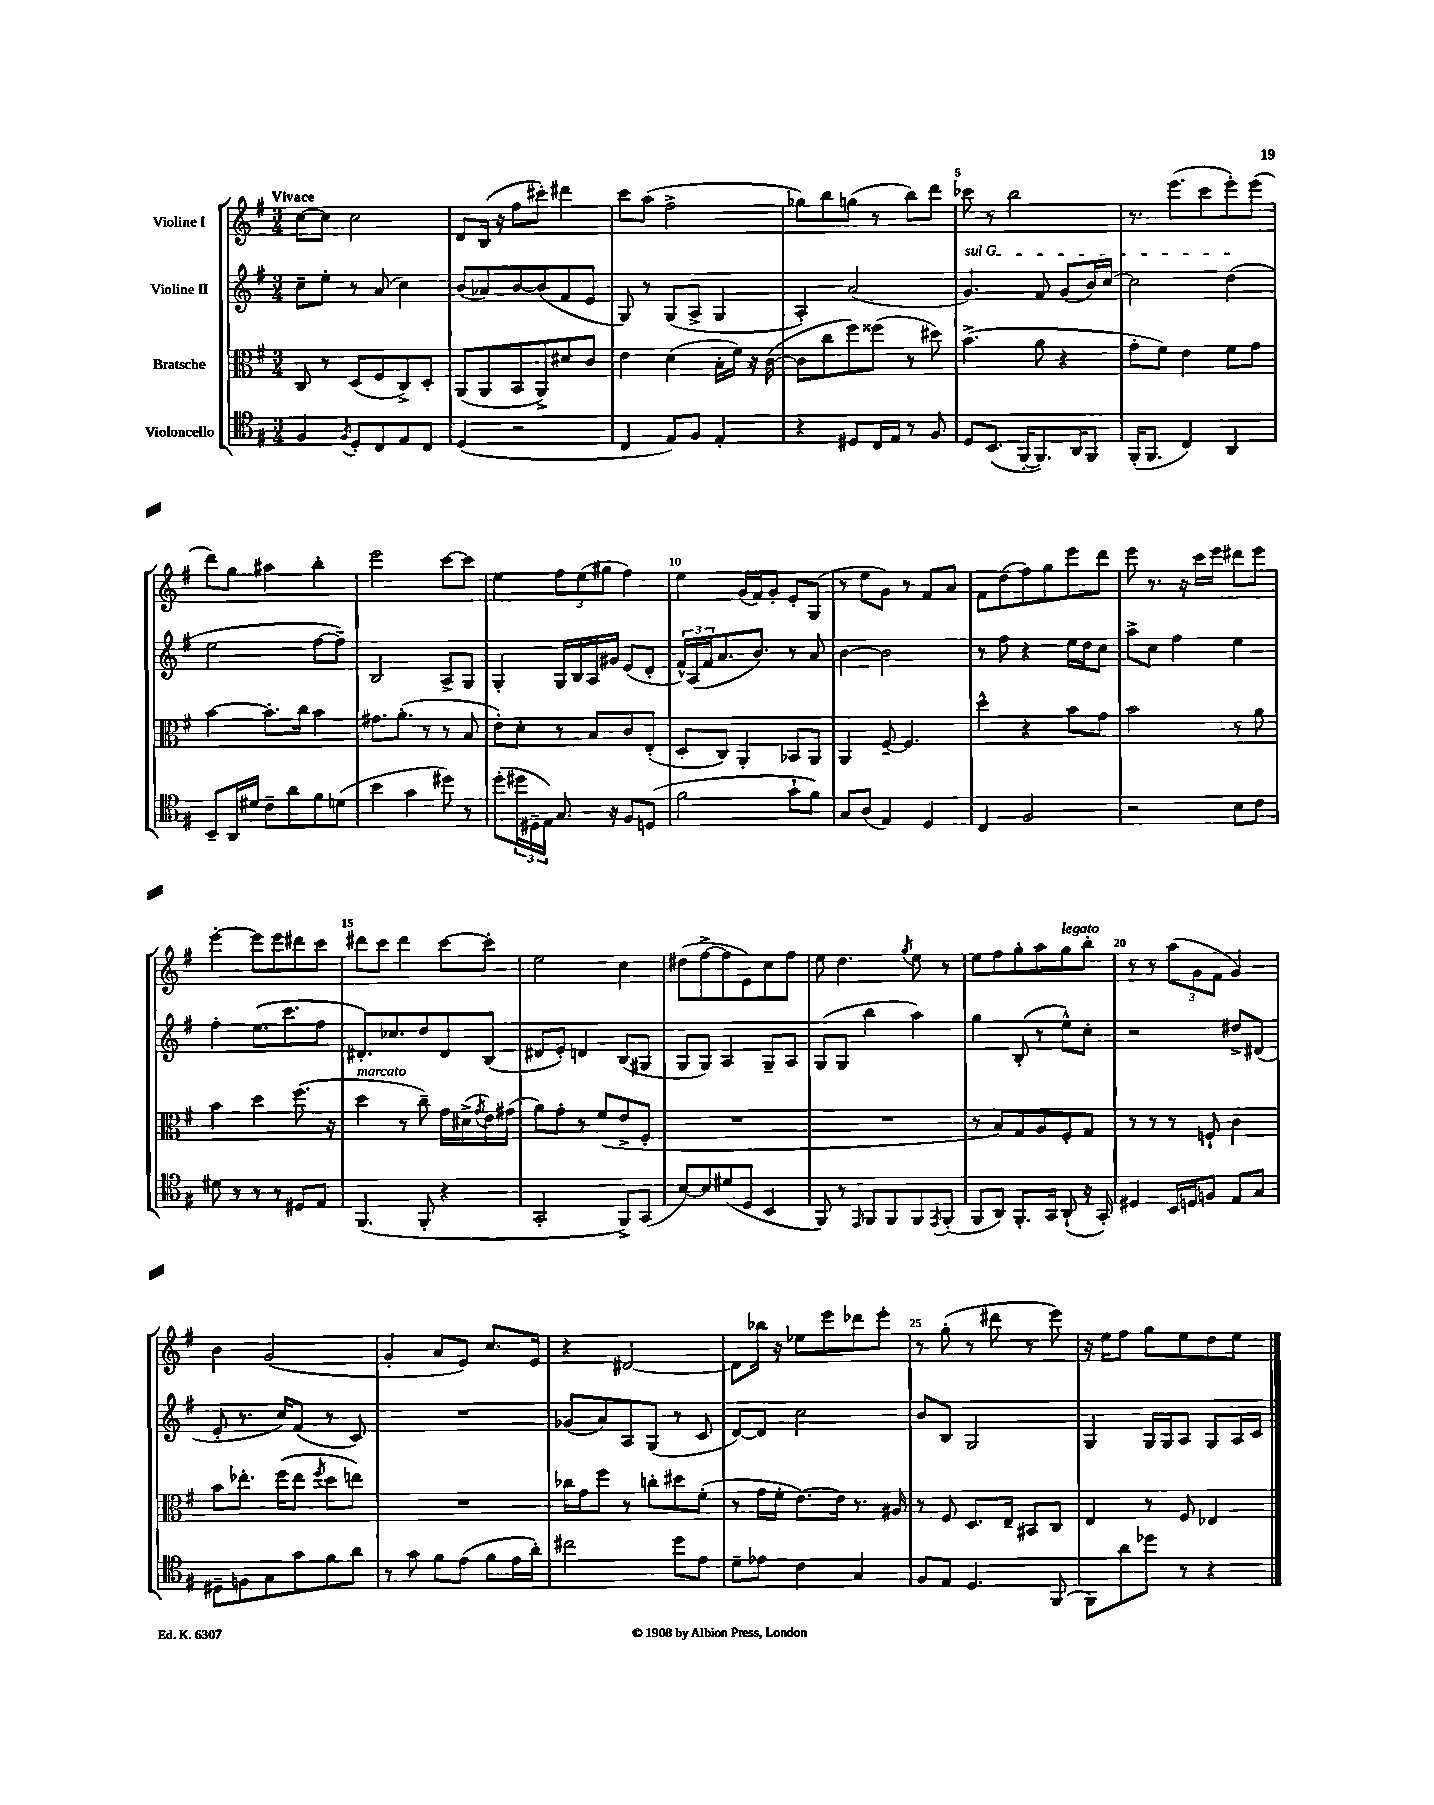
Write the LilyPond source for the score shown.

<<
\new StaffGroup <<
\new Staff = "s0" \with { instrumentName = "Violine I" } {
    \clef treble \key g \major \numericTimeSignature \time 3/4 \tempo "Vivace"
    c''8~ c''8 c''2 |
    d'8 b16( r16 fis''8 cis'''8-.) dis'''4 |
    c'''8 a''8( fis''2-> |
    ges''8) b''8 g''8( r8 b''8) d'''8 |
    ces'''8 r8 b''2 |
    r8. e'''8.( c'''8 e'''8-.) e'''8( |
    d'''8) g''8 ais''4 b''4-. |
    e'''2 c'''8~ c'''8 |
    e''4 \tuplet 3/2 { fis''8 e''8( gis''8 } fis''4) |
    e''4 g'16( fis'16) g'8-. e'8-. g8( |
    r8 e''8 g'8) r8 fis'8 a'8 |
    fis'8 d''8( fis''8) g''8 e'''8 d'''8 |
    e'''8 r8. r16 c'''16 e'''16 dis'''8 e'''8 |
    e'''4~-. e'''8 e'''8 dis'''8 c'''8 |
    dis'''8 c'''8 dis'''4 c'''8~ c'''8-. |
    e''2 c''4 |
    dis''8( fis''8~-> fis''8 e'8) c''8 fis''8 |
    e''8 d''4. \acciaccatura { g''8 } e''8 r8 |
    e''8 fis''8 g''8-. a''8 g''8^\markup { \italic "legato" } b''8-. |
    r8 r8 \tuplet 3/2 { a''8( g'8 fis'8 } g'4) |
    b'4 g'2( |
    g'4-. a'8 e'8) c''8. e'16 |
    r4 dis'2~ |
    dis'8 bes''16 r16 ees''8 e'''8 des'''8 e'''8-. |
    r8 g''8-.( r8 dis'''8 r8 e'''8) |
    r16 e''16 fis''8 g''8 e''8 d''8 e''8 \bar "|." |
}
\new Staff = "s1" \with { instrumentName = "Violine II" } {
    \clef treble \key g \major \numericTimeSignature \time 3/4
    c''8-- e''8-. r8 a'8( c''4) |
    b'8( aes'8) b'8~ b'8( fis'8 e'8 |
    g8) r8 g8( a8-> g4 |
    a4-.) a'2( |
    \once \override TextSpanner.bound-details.left.text = \markup { \italic "sul G" } g'4.\startTextSpan) fis'8 g'8( b'16) c''16~ |
    c''2 d''4\stopTextSpan( |
    e''2 fis''8~ fis''8--) |
    b2 a8-> g8 |
    g4-. g16 b16 a16 gis'16 e'8( d'8-. |
    \tuplet 3/2 { fis'16-^) a16( fis'16 } a'8. b'8.) r8 a'8 |
    b'4~ b'2 |
    r8 fis''8 r4 e''16 d''16 c''8 |
    a''8-> c''8 fis''4 e''4 |
    fis''4-. e''8.( c'''8. fis''8 |
    dis'8.-.) ces''8. d''8 dis'8 b8( |
    dis'8 e'8-.) d'4 b8( gis8 |
    g8 g8) a4 g8-- a8 |
    g8( g8 b''4 a''4) |
    g''4 b8-.( r8 e''8-^) c''8-. |
    r2 dis''8-> dis'8( |
    e'8-. r8. c''16) fis'8( r8 c'8) |
    R2. |
    ges'8( a'8) a8 g8( r8 c'8 |
    d'8~) d'8 c''2 |
    b'8 b8 g2 |
    g4 g16 g16 a8 g8 a16 c'16 \bar "|." |
}
\new Staff = "s2" \with { instrumentName = "Bratsche" } {
    \clef alto \key g \major \numericTimeSignature \time 3/4
    c8 r8 d8( fis8 c8->) d8-. |
    a,8( a,8 b,8 a,8->) dis'8 c'8 |
    e'4 d'4( b16-. fis'16) r16 c'16~( |
    c'8 c''8 fis''8) fisis''8( r8 dis''8) |
    b'4.->( a'8 r4 |
    g'8-. fis'8) e'4 fis'8 g'8 |
    b'4~ b'8.-. c''16 b'4 |
    gis'8. a'8.-.( r8 r8 b8 |
    e'8-.) d'8-. r8 b8 c'8 e8-.( |
    d8-. c8) a,4-. bes,8 a,8 |
    a,4 fis8~-- fis4. |
    d''4-^ r4 b'8 g'8 |
    b'2 r8 a'8 |
    b'4 d''4 fis''8.( r16 |
    d''4^\markup { \italic "marcato" } r8 c''8--) g'16 dis'16->( \acciaccatura { g'8 } e'16) gis'16( |
    a'8) g'8-. r8 fis'8( e'8-> fis8-. |
    R2. |
    R2. |
    r8 b8) g8 a8 fis8-. g8 |
    r8 r8 r8 f8-! c'4 |
    b'8 ees''8.-. fis''16( ees''8 \acciaccatura { fis''8 } d''8 e''8) |
    R2. |
    ces''16 g'16 fis''8 r8 c''8-. dis''8 fis'8-.( |
    r8 g'16 fis'16-. e'8.~) e'16 r8. ais16 |
    r8 fis8 d8. e16-- bis,8 c8 |
    e4 r8 fis8 ees4 \bar "|." |
}
\new Staff = "s3" \with { instrumentName = "Violoncello" } {
    \clef tenor \key g \major \numericTimeSignature \time 3/4
    fis4 \acciaccatura { fis8 } d8-. c8 e8 c8 |
    d4( r2 |
    c4 e8) fis8 e4-. |
    r4 dis8 c16 e16 r8 fis8 |
    d8 b,8.( fis,16~-. fis,8.) a,16 fis,8 |
    fis,16-.( fis,8. c4) a,4 |
    b,8-- a,16 dis'16 c'8-- a'8 fis'8 d'8( |
    b'4 g'4 dis''8) r8 |
    d''8-.( \tuplet 3/2 { dis''16 dis16-- e16) } g8. r16 fis8 d8( |
    fis'2 g'8-! fis'8) |
    g8 a8( e4) d4 |
    c4 fis2 |
    r2 b8 c'8 |
    dis'8 r8 r8 r8 dis8 e8 |
    fis,4.( fis,8-. r4 |
    g,2-. fis,8->) g,8( |
    b8~) b8 dis'8( d8 b,4 |
    fis,8) r8 \grace { e,16 } fis,8 fis,8 fis,8 \acciaccatura { e,8 } fis,8-.( |
    fis,8 a,8) fis,8.-. g,16 a,8-!( r16 g,16-.) |
    dis4 b,16 d16 f8 e8 g8 |
    dis8-- f8 g8 g'8 fis'8 a'8 |
    r8 g'8 fis'8 e'8( fis'8 e'16 a'16-.) |
    cis''2 d''8 e'8 |
    d'8-- ees'8 c'4 g4 |
    fis8 e8 d4. fis,8( |
    fis,8) a'8 des''8 r8 r4 \bar "|." |
}
>>
>>
\layout { \context { \Score \override BarNumber.break-visibility = ##(#f #t #t) barNumberVisibility = #(every-nth-bar-number-visible 5) } }
